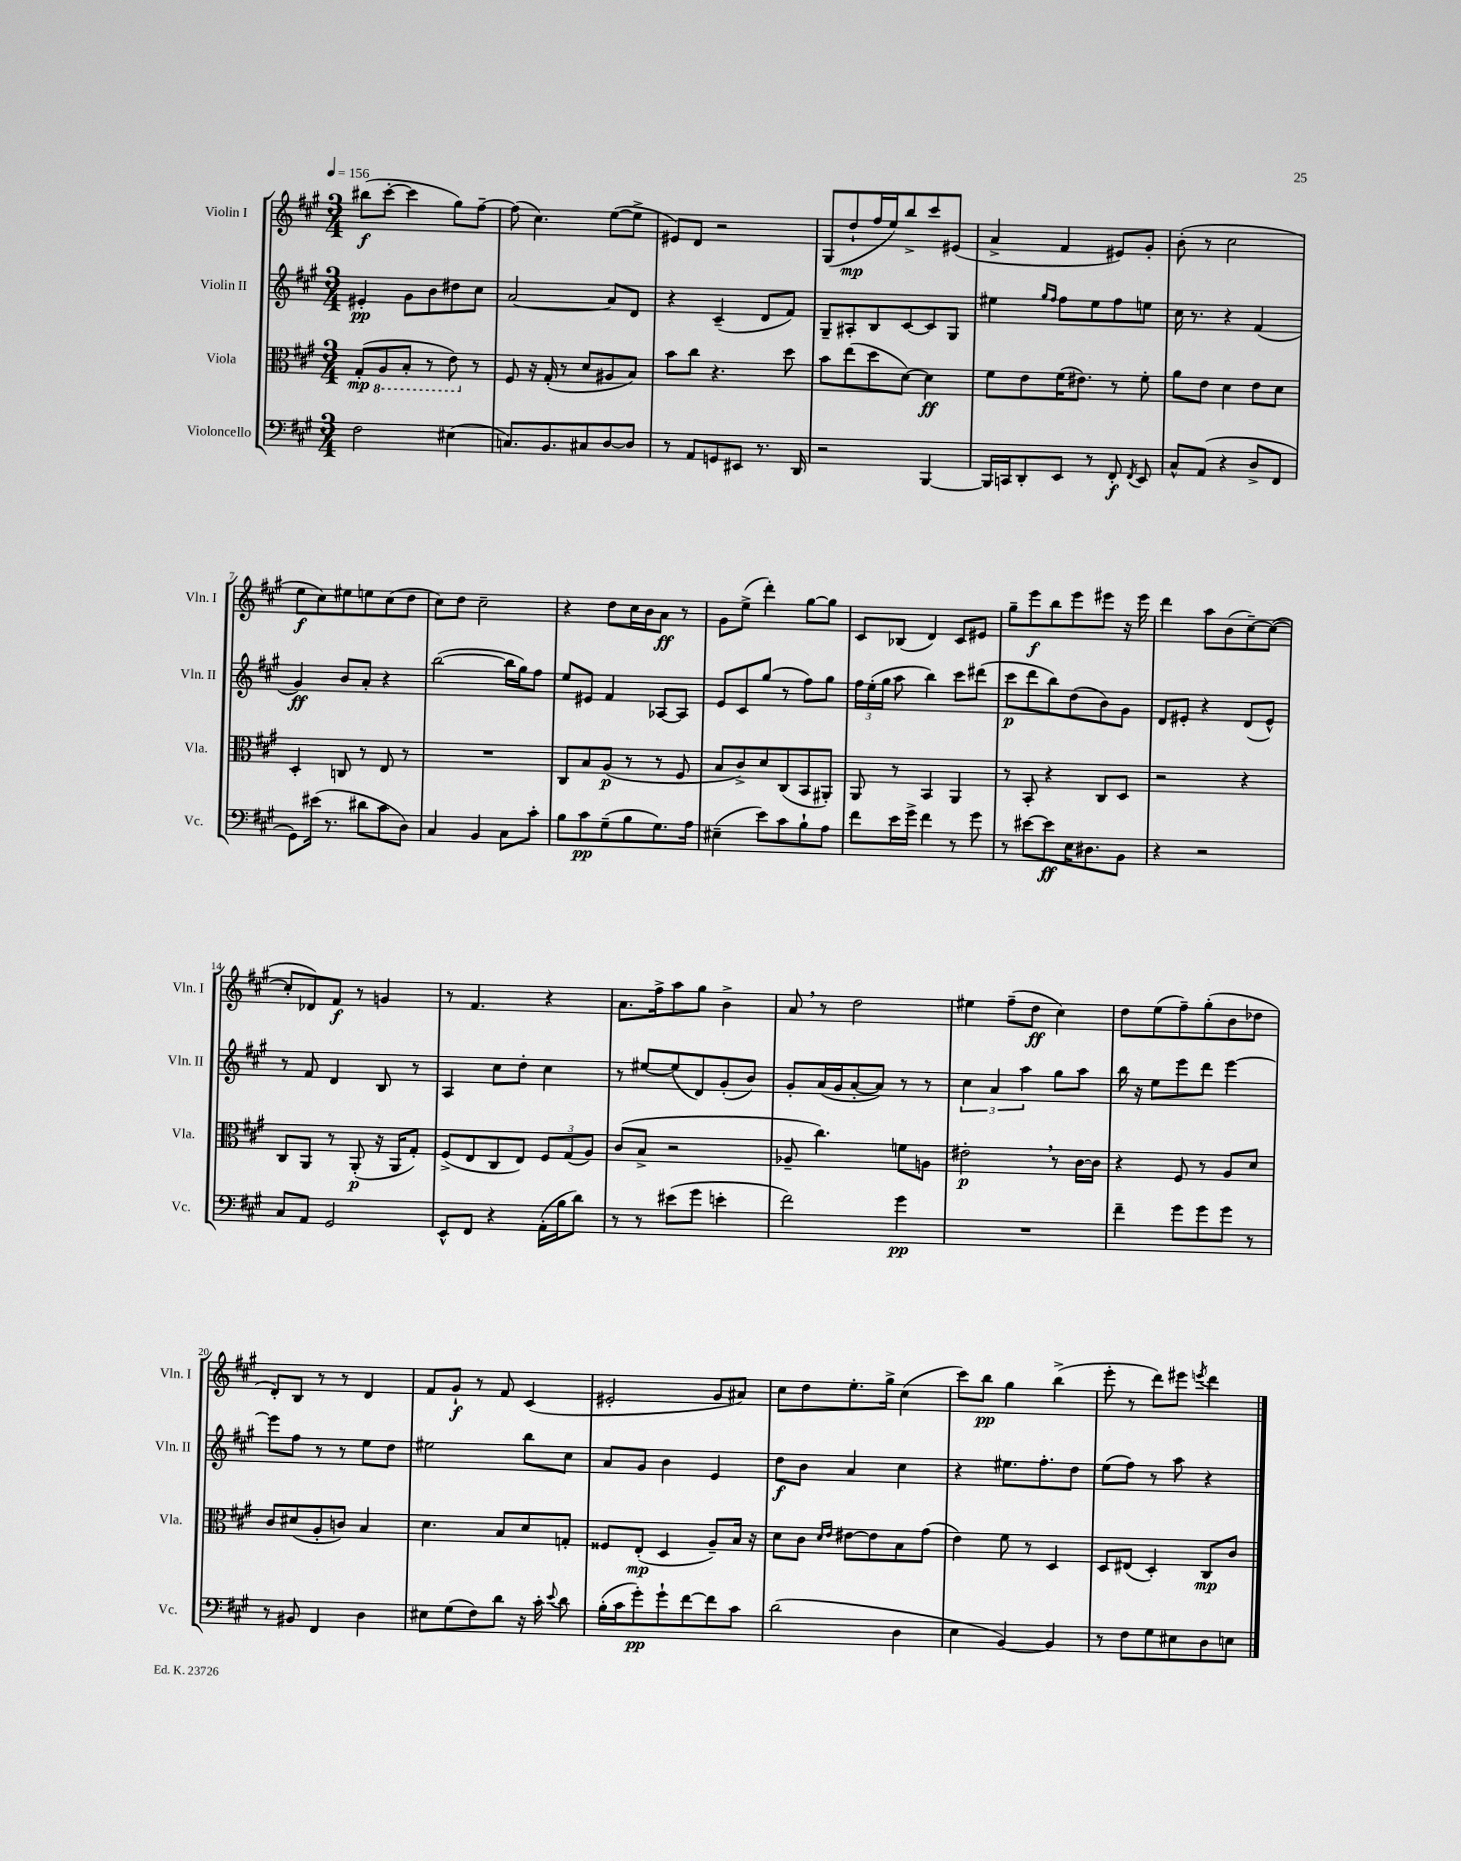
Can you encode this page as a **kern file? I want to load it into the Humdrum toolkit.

**kern	**dynam	**kern	**dynam	**kern	**dynam	**kern	**dynam
*part4	*part4	*part3	*part3	*part2	*part2	*part1	*part1
*staff4	*staff4	*staff3	*staff3	*staff2	*staff2	*staff1	*staff1
*I"Violoncello	*	*I"Viola	*	*I"Violin II	*	*I"Violin I	*
*I'Vc.	*	*I'Vla.	*	*I'Vln. II	*	*I'Vln. I	*
*clefF4	*	*clefC3	*	*clefG2	*	*clefG2	*
*k[f#c#g#]	*	*k[f#c#g#]	*	*k[f#c#g#]	*	*k[f#c#g#]	*
*M3/4	*	*M3/4	*	*M3/4	*	*M3/4	*
*MM156	*	*MM156	*	*MM156	*	*MM156	*
=1	=1	=1	=1	=1	=1	=1	=1
2F#\	.	(8G#'/L	mp	4e#X'/	pp	(8bb#X\L	f
*	*	*8ba	*	*	*	*	*
.	.	8AA/	.	.	.	[8ccc#'\J	.
.	.	8BB'/J	.	8g#\L	.	4ccc#\]	.
.	.	8r	.	8b\	.	.	.
(4E#X\	.	8E\)	.	8dd#X\	.	8gg#\L)	.
*	*	*X8ba	*	*	*	*	*
.	.	8r	.	8cc#\J	.	[8ff#~\J	.
=2	=2	=2	=2	=2	=2	=2	=2
8.Cn/L)	.	8F#/	.	[2a/	.	(8ff#\]	.
.	.	16r	.	.	.	4.cc#\)	.
8.BB/	.	(16G#'/	.	.	.	.	.
.	.	8r	.	.	.	.	.
8C#X/	.	8d/L	.	.	.	.	.
[8D/	.	8A#X/	.	8a/L]	.	([8ee\L	.
8D/J]	.	8B/J)	.	8d/J	.	8ee^\J]	.
=3	=3	=3	=3	=3	=3	=3	=3
8r	.	8b\L	.	4r	.	8e#X/L)	.
8AA/L	.	8cc#\J	.	.	.	8d/J	.
8GGn/	.	4.r	.	(4c#~/	.	2r	.
8EE#X/J	.	.	.	.	.	.	.
8.r	.	.	.	8d/L	.	.	.
.	.	8dd\	.	8f#/J)	.	.	.
16DD/	.	.	.	.	.	.	.
=4	=4	=4	=4	=4	=4	=4	=4
2r	.	8b\L	.	8G#~/L	.	(8G#/L	.
.	.	(8ee\	.	8A#X'/	.	8dd`/	mp
.	.	8dd\	.	8B/	.	16ff#/L	.
.	.	.	.	.	.	16ee/J)	.
.	.	[8d\J)	.	[8c#/	.	8bb^/	.
[4BBB/	.	4d\]	ff	8c#/]	.	8ccc#/	.
.	.	.	.	8G#/J	.	(8e#X/J	.
=5	=5	=5	=5	=5	=5	=5	=5
16BBB/LL]	.	8f#\L	.	4ee#X\	.	4a^/	.
16CCn/J	.	.	.	.	.	.	.
8DD'/	.	8e\	.	.	.	.	.
.	.	.	.	16qqgg#/LL	.	.	.
.	.	.	.	16qqff#/JJ	.	.	.
8EE/J	.	(16f#\K	.	8ff#\L	.	4f#/	.
.	.	8.e#X\J)	.	.	.	.	.
8r	.	.	.	8ee#\	.	.	.
8FF#'/	f	8r	.	8ff#\	.	8e#X/L)	.
8qFF#/	.	.	.	.	.	.	.
8EE/	.	8f#'\	.	8een\J	.	8g#'/J	.
=6	=6	=6	=6	=6	=6	=6	=6
8C#^^/L	.	8a\L	.	16cc#\	.	(8b'\	.
.	.	.	.	8.r	.	.	.
(8AA/J	.	8e\J	.	.	.	8r	.
4r	.	4d\	.	4r	.	2cc#\	.
8D^/L	.	8e\L	.	(4f#/	.	.	.
8FF#/J	.	8d\J	.	.	.	.	.
!!LO:LB:g=z
=7	=7	=7	=7	=7	=7	=7	=7
8GG#\L)	.	4D'/	.	4g#/)	ff	8ee\L	f
(16e#X\Jk	.	.	.	.	.	8cc#\)	.
8.r	.	.	.	.	.	.	.
.	.	8Cn/	.	8b/L	.	8ee#X\	.
8d#X\L	.	8r	.	8a'/J	.	8een\	.
8c#\	.	8E/	.	4r	.	(8cc#\	.
8D\J)	.	8r	.	.	.	8dd\J	.
=8	=8	=8	=8	=8	=8	=8	=8
4C#/	.	2.r	.	([2bb\	.	8cc#\L)	.
.	.	.	.	.	.	8dd\J	.
4BB/	.	.	.	.	.	2cc#~\	.
8C#\L	.	.	.	16bb\LL]	.	.	.
.	.	.	.	16gg#\J)	.	.	.
8c#'\J	.	.	.	8ff#\J	.	.	.
=9	=9	=9	=9	=9	=9	=9	=9
8B\L	.	8C#/L	.	8ee/L	.	4r	.
8c#\	pp	8B/	.	8e#X/J	.	.	.
(8G#~\	.	(8A/J	p	4f#/	.	8dd\L	.
8B\	.	8r	.	.	.	16cc#\L	.
.	.	.	.	.	.	16b\J	.
8.G#\)	.	8r	.	[8A-X/L	.	8a\J	ff
.	.	8F#/	.	8A-/J]	.	8r	.
16A\Jk	.	.	.	.	.	.	.
=10	=10	=10	=10	=10	=10	=10	=10
(4E#X~\	.	8B/L	.	8e/L	.	8g#\L	.
.	.	8c#^/)	.	8c#/	.	(8ee^\J	.
8e\L)	.	8d/	.	(8gg#/J	.	4ddd'\)	.
8c#\	.	(8C#/	.	8r	.	.	.
8B`\	.	8BB/	.	8ff#\L)	.	[8gg#\L	.
8A\J	.	8AA#X'/J)	.	8gg#\J	.	8gg#\J]	.
=11	=11	=11	=11	=11	=11	=11	=11
8f#\L	.	8AA/	.	24ff#\LL	.	8c#/L	.
.	.	.	.	(24ee'\	.	.	.
.	.	.	.	24gg#\JJ	.	.	.
16e\L	.	8r	.	8aa\	.	(8B-X/J	.
16g#^\JJ	.	.	.	.	.	.	.
4f#\	.	4BB/	.	4bb\)	.	4d/)	.
8r	.	4AA/	.	8ccc#\L	.	8c#/L	.
8g#\	.	.	.	(8ddd#X\J	.	8e#X/J	.
=12	=12	=12	=12	=12	=12	=12	=12
8r	.	8r	.	8ccc#\L	p	8gg#~\L	.
[8e#X\L	.	8BB'/	.	8ddd\	.	8eee\	f
8e#\]	ff	4r	.	8bb\)	.	8bb\	.
16E\K	.	.	.	(8dd\	.	8eee\	.
8.D#X\	.	.	.	.	.	.	.
.	.	8C#/L	.	8b\)	.	8eee#X\J	.
8BB\J	.	8D/J	.	8g#\J	.	16r	.
.	.	.	.	.	.	16eee#\	.
=13	=13	=13	=13	=13	=13	=13	=13
4r	.	2r	.	8d/L	.	4ddd\	.
.	.	.	.	8e#X'/J	.	.	.
2r	.	.	.	4r	.	8aa\L	.
.	.	.	.	.	.	(8b\	.
.	.	4r	.	(8d/L	.	[8cc#~\)	.
.	.	.	.	8e#^^/J)	.	(8cc#\J_	.
!!LO:LB:g=z
=14	=14	=14	=14	=14	=14	=14	=14
8C#/L	.	8C#/L	.	8r	.	8cc#'/L]	.
8AA/J	.	8AA/J	.	8f#/	.	8d-X/)	.
2GG#/	.	8r	.	4d/	.	8f#/J	f
.	.	(8AA'/	p	.	.	8r	.
.	.	16r	.	8B/	.	4gn/	.
.	.	16AA/KL	.	.	.	.	.
.	.	8G#'/J)	.	8r	.	.	.
=15	=15	=15	=15	=15	=15	=15	=15
8EE^^/L	.	(8F#^/L	.	4A/	.	8r	.
8FF#/J	.	8E/	.	.	.	4.f#/	.
4r	.	8C#/	.	8cc#\L	.	.	.
.	.	8E/J)	.	8dd'\J	.	.	.
(16AA'\LL	.	12F#/L	.	4cc#\	.	4r	.
16B\J	.	.	.	.	.	.	.
.	.	(12G#/	.	.	.	.	.
8d\J)	.	.	.	.	.	.	.
.	.	12A/J)	.	.	.	.	.
=16	=16	=16	=16	=16	=16	=16	=16
8r	.	(8c#/L	.	8r	.	8.a\L	.
8r	.	8B^/J	.	[8ee#X/L	.	.	.
.	.	.	.	.	.	16ff#^\k	.
(8e#X\L	.	2r	.	(8ee#/]	.	8aa\	.
8g#\J	.	.	.	8d/)	.	8gg#\J	.
4en'\	.	.	.	(8g#'/	.	4b^\	.
.	.	.	.	8b/J)	.	.	.
=17	=17	=17	=17	=17	=17	=17	=17
2f#\)	.	8A-X~/	.	8g#'/L	.	8a,/	.
.	.	4.cc#\)	.	(16a/L	.	8r	.
.	.	.	.	16g#/J	.	.	.
.	.	.	.	[8a'/	.	2dd\	.
.	.	.	.	8a/J])	.	.	.
4g#\	pp	8fn\L	.	8r	.	.	.
.	.	8An\J	.	8r	.	.	.
=18	=18	=18	=18	=18	=18	=18	=18
2.r	.	2e#X',\	p	6cc#\	.	4ee#X\	.
.	.	.	.	6a/	.	.	.
.	.	.	.	.	.	(8ff#~\L	.
.	.	.	.	6aa\	.	.	.
.	.	.	.	.	.	8dd\J	ff
.	.	8r	.	8gg#\L	.	4cc#\)	.
.	.	[16c#\LL	.	8aa\J	.	.	.
.	.	16c#\JJ]	.	.	.	.	.
=19	=19	=19	=19	=19	=19	=19	=19
4f#~\	.	4r	.	16bb\	.	8dd\L	.
.	.	.	.	16r	.	.	.
.	.	.	.	8ee\L	.	(8ee\	.
8g#\L	.	8F#/	.	8eee\	.	8ff#~\)	.
8g#\	.	8r	.	8ddd\J	.	(8gg#'\	.
8g#\J	.	8A/L	.	[4eee\	.	8b\	.
8r	.	8d/J	.	.	.	8dd-X\J	.
!!LO:LB:g=z
=20	=20	=20	=20	=20	=20	=20	=20
8r	.	8c#/L	.	8eee\L]	.	8d'/L)	.
8BB#X/	.	(8d#X/	.	8ff#\J	.	8B/J	.
4FF#/	.	8A'/	.	8r	.	8r	.
.	.	8cn/J)	.	8r	.	8r	.
4D\	.	4B/	.	8ee\L	.	4d/	.
.	.	.	.	8dd\J	.	.	.
=21	=21	=21	=21	=21	=21	=21	=21
8E#X\L	.	4.d\	.	2ee#X\	.	8f#/L	.
(8G#\	.	.	.	.	.	8g#`/J	f
8F#\)	.	.	.	.	.	8r	.
8d\J	.	8B/L	.	.	.	8f#/	.
16r	.	8d/	.	8bb\L	.	(4c#/	.
16c#'\	.	.	.	.	.	.	.
8qqe/	.	.	.	.	.	.	.
8d\	.	8Gn'/J	.	8cc#\J	.	.	.
=22	=22	=22	=22	=22	=22	=22	=22
(16B'\LL	.	8F##X/L	.	8a/L	.	2e#X'/	.
16c#\J	.	.	.	.	.	.	.
8g#'\)	pp	(8E'/J	mp	8g#/J	.	.	.
8g#`\	.	4D/	.	4b\	.	.	.
[8f#\	.	.	.	.	.	.	.
8f#\]	.	8A~/L)	.	4e/	.	8g#/L	.
8c#\J	.	16B/Jk	.	.	.	8a#X/J)	.
.	.	16r	.	.	.	.	.
=23	=23	=23	=23	=23	=23	=23	=23
(2d\	.	8d\L	.	8dd\L	f	8cc#\L	.
.	.	8c#\J	.	8b\J	.	8dd\	.
.	.	16qqd/LL	.	.	.	.	.
.	.	16qqe/JJ	.	.	.	.	.
.	.	[8e#X\L	.	4a/	.	8.ee'\	.
.	.	8e#\]	.	.	.	.	.
.	.	.	.	.	.	16gg#^\Jk	.
4D\	.	8B\	.	4cc#\	.	(4cc#\	.
.	.	(8g#\J	.	.	.	.	.
=24	=24	=24	=24	=24	=24	=24	=24
4E\	.	4e\)	.	4r	.	8ccc#\L)	.
.	.	.	.	.	.	8bb\J	pp
[4BB/)	.	8f#\	.	8.ee#X\L	.	4gg#\	.
.	.	8r	.	.	.	.	.
.	.	.	.	8.ff#'\	.	.	.
4BB/]	.	4D/	.	.	.	(4bb^\	.
.	.	.	.	8dd\J	.	.	.
=25	=25	=25	=25	=25	=25	=25	=25
8r	.	8D/L	.	(8ee\L	.	8eee'\	.
8F#\L	.	(8E#X/J	.	8ff#\J)	.	8r	.
8G#\	.	4D'/)	.	8r	.	8ddd\L)	.
8E#X\	.	.	.	8aa\	.	8eee#X\J	.
.	.	.	.	.	.	8qeeen/	.
8D\	.	8C#/L	mp	4r	.	4ddd\	.
8En\J	.	8c#/J	.	.	.	.	.
==	==	==	==	==	==	==	==
*-	*-	*-	*-	*-	*-	*-	*-
